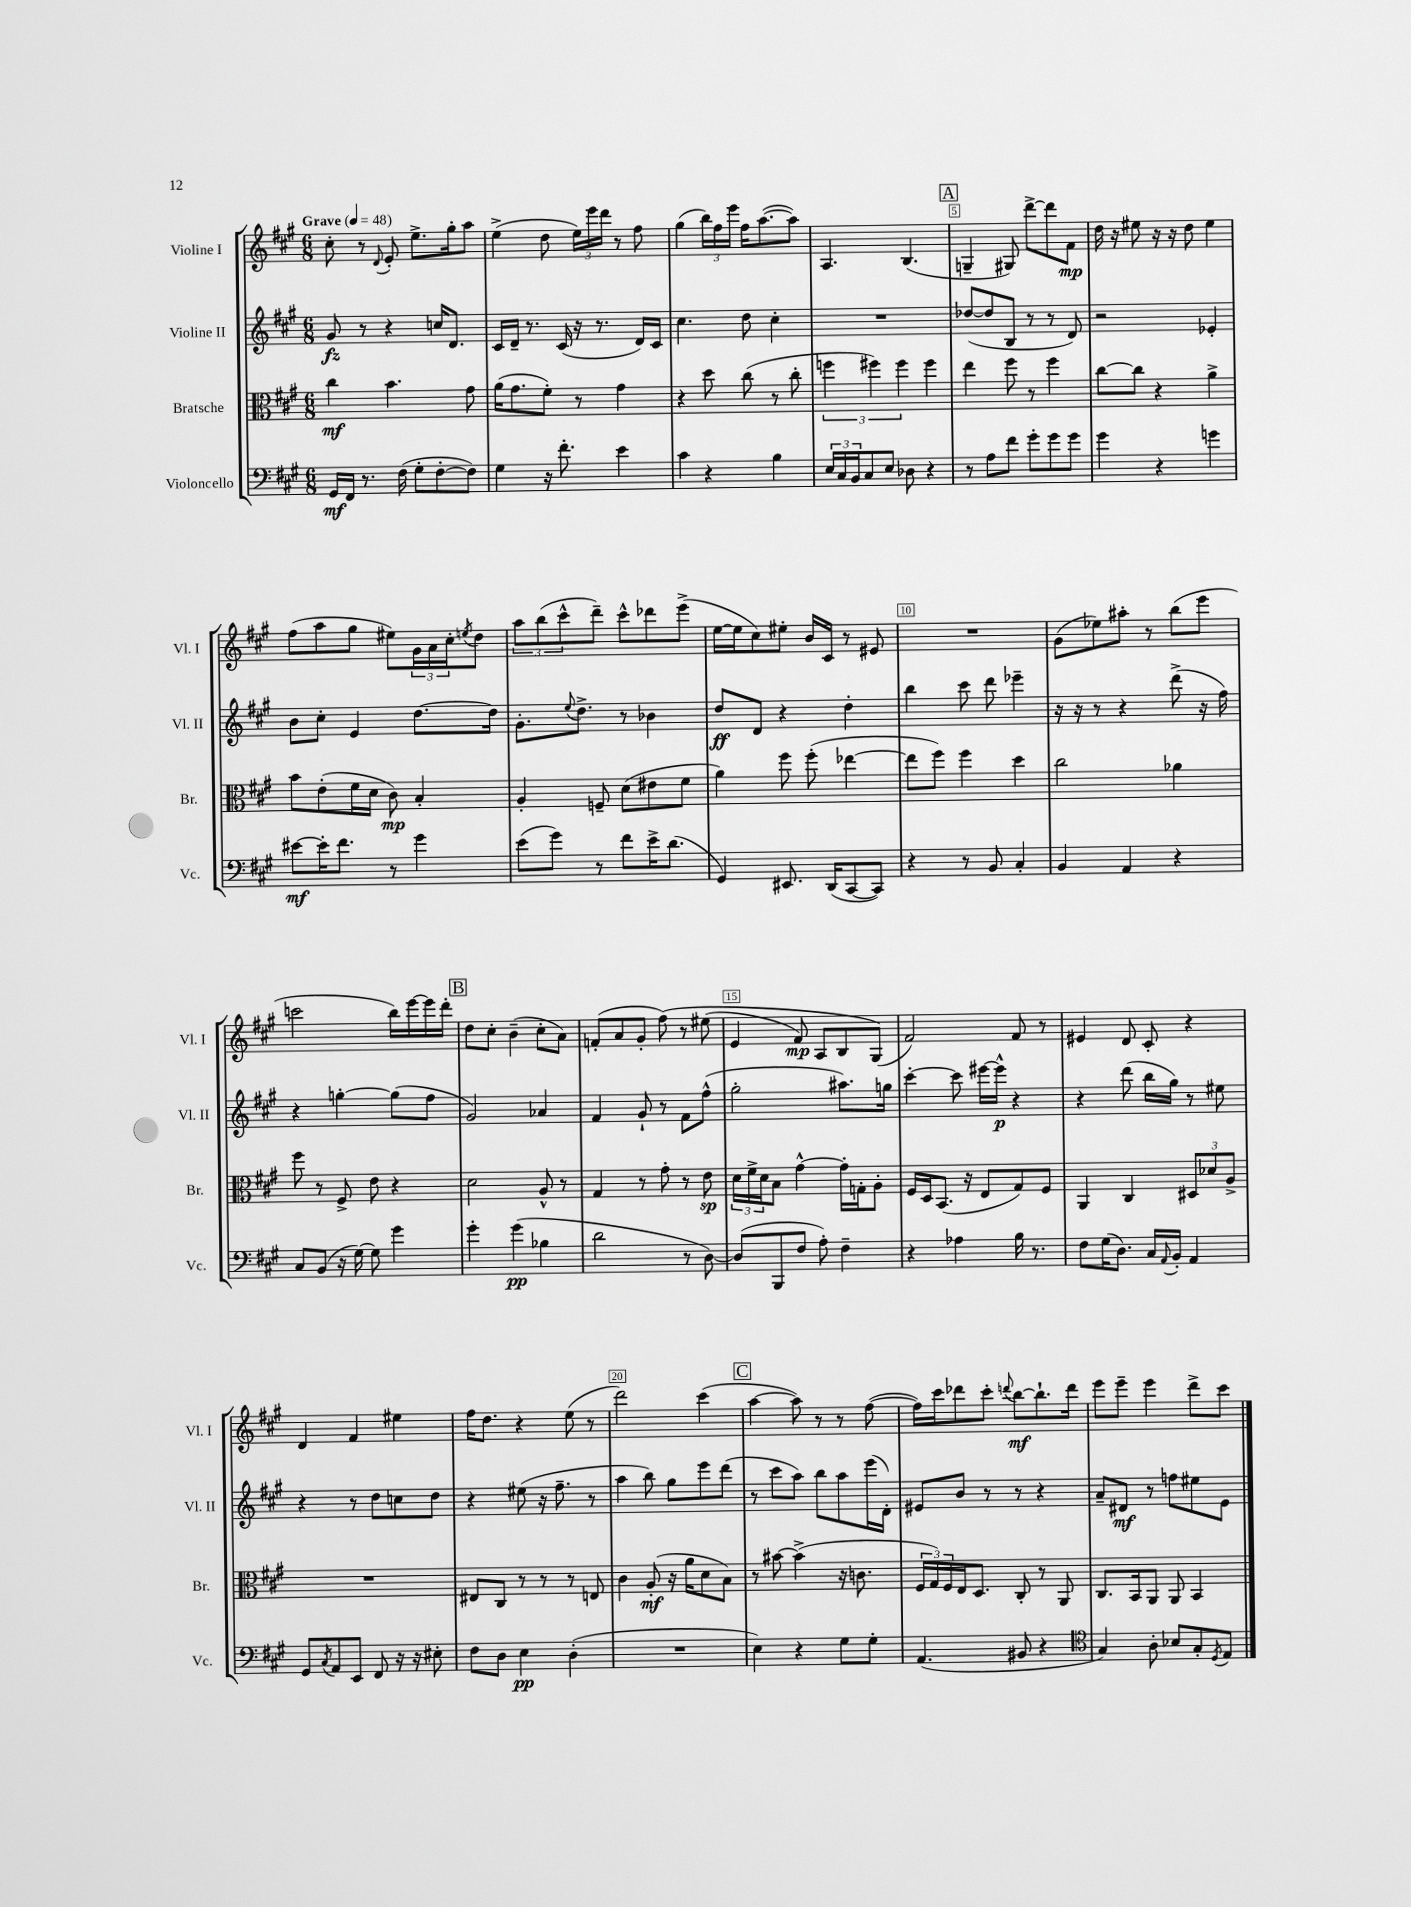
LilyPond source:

<<
\new StaffGroup <<
\new Staff = "s0" \with { instrumentName = "Violine I" shortInstrumentName = "Vl. I" } {
    \clef treble \key a \major \numericTimeSignature \time 6/8 \tempo "Grave" 4 = 48
    cis''8-. r8 \appoggiatura { d'8 } e'8-. e''8.-> gis''16-. a''8 |
    e''4->( d''8 \tuplet 3/2 { e''16) e'''16 d'''16 } r8 fis''8 |
    gis''4( \tuplet 3/2 { b''16) fis''16 e'''16 } fis''16 a''8.~( a''8) |
    a4. b4.( |
    \mark \markup { \box "A" } g4-- gis8) d'''8~-> d'''8 fis'8\mp |
    d''16 r16 eis''8 r16 r16 d''8 eis''4 |
    fis''8( a''8 gis''8 eis''8) \tuplet 3/2 { gis'16 a'16 cis''16-. } \acciaccatura { e''8 } d''8 |
    \tuplet 3/2 { a''8 b''8( cis'''8-^ } d'''8--) cis'''8-^ des'''8 e'''8->( |
    e''16~ e''16 cis''8) eis''8-. b'16 cis'16 r8 eis'8 |
    R2. |
    gis'8( ees''8) ais''8-. r8 b''8( e'''8 |
    c'''2 b''16) e'''16~ e'''16 d'''16-. |
    \mark \markup { \box "B" } d''8 cis''8-. b'4--( cis''8-. a'8) |
    f'8-.( a'8 gis'8-. fis''8)\( r8 eis''8( |
    e'4 fis'8\mp) a8 b8 gis8(\) |
    fis'2) fis'8 r8 |
    eis'4 d'8 cis'8-. r4 |
    d'4 fis'4 eis''4 |
    fis''16 d''8. r4 e''8( r8 |
    d'''2) cis'''4( |
    \mark \markup { \box "C" } a''4~ a''8) r8 r8 fis''8~( |
    fis''16) cis'''16 des'''8 cis'''8-. \appoggiatura { d'''8 } b''8~\mf b''8.-! d'''16 |
    e'''8 e'''8-- e'''4 d'''8-> cis'''8 \bar "|." |
}
\new Staff = "s1" \with { instrumentName = "Violine II" shortInstrumentName = "Vl. II" } {
    \clef treble \key a \major \numericTimeSignature \time 6/8
    gis'8\fz r8 r4 c''16 d'8. |
    cis'16 d'16-- r8. cis'16( r16 r8. d'16) cis'16 |
    cis''4. d''8 cis''4-. |
    R2. |
    \mark \markup { \box "A" } des''8~( des''8 b8 r8 r8 d'8) |
    r2 ees'4-. |
    b'8 cis''8-. e'4 d''8.~ d''16 |
    gis'8.-. \appoggiatura { e''8 } d''8.-> r8 bes'4 |
    d''8\ff d'8 r4 d''4-. |
    b''4 cis'''8 d'''8 ees'''4-- |
    r16 r16 r8 r4 d'''8->( r16 fis''16) |
    r4 g''4~-. g''8( fis''8 |
    \mark \markup { \box "B" } gis'2) aes'4 |
    fis'4 gis'8-! r8 fis'8 fis''8-^( |
    gis''2-. ais''8.) g''16 |
    cis'''4~-. cis'''8 eis'''16~ eis'''16-^\p r4 |
    r4 d'''8( b''16 gis''16) r8 eis''8 |
    r4 r8 d''8 c''8 d''8 |
    r4 eis''8( r16 fis''8.-- r8 |
    a''4 b''8) gis''8 e'''8 d'''8( |
    \mark \markup { \box "C" } r8 cis'''8 a''8) b''8 a''8 e'''16( d'16-.) |
    eis'8 b'8 r8 r8 r4 |
    a'8-- dis'8\mf r8 f''8 eis''8 e'8 \bar "|." |
}
\new Staff = "s2" \with { instrumentName = "Bratsche" shortInstrumentName = "Br." } {
    \clef alto \key a \major \numericTimeSignature \time 6/8
    cis''4\mf b'4. gis'8 |
    a'16( gis'8. fis'8-.) r8 gis'4 |
    r4 d''8 cis''8( r8 cis''8-. |
    \tuplet 3/2 { f''4 fis''4) fis''4 } fis''4 |
    \mark \markup { \box "A" } e''4 fis''8 r8 fis''4 |
    cis''8~ cis''8 r4 a'4-> |
    b'8 e'8-.( fis'16 d'16 cis'8\mp) b4-. |
    a4-. f8-- d'8( eis'8 fis'8 |
    a'4) fis''8 fis''8-.( ees''4~ |
    ees''8 fis''8) fis''4 d''4 |
    cis''2 aes'4 |
    fis''8 r8 fis8-> e'8 r4 |
    \mark \markup { \box "B" } d'2 a8-^ r8 |
    gis4 r8 gis'8-. r8 e'8\sp |
    \tuplet 3/2 { d'16 fis'16-> d'16 } b8 gis'4~-^ gis'16-. g16-. a8-. |
    fis16 d16 b,8.( r16 e8 gis8) fis8 |
    a,4 cis4 \tuplet 3/2 { dis8 des'8 a8-> } |
    R2. |
    eis8 cis8 r8 r8 r8 e8 |
    cis'4 a8-.\mf( r16 a'16 d'8 b8) |
    \mark \markup { \box "C" } r8 bis'8~ bis'4->( r16 c'8. |
    \tuplet 3/2 { fis16 gis16) fis16 } e16 d8. cis8-. r8 a,8 |
    cis8. b,16 a,8 a,8 b,4 \bar "|." |
}
\new Staff = "s3" \with { instrumentName = "Violoncello" shortInstrumentName = "Vc." } {
    \clef bass \key a \major \numericTimeSignature \time 6/8
    gis,16\mf fis,16 r8. fis16( gis8-. fis8~-. fis8) |
    gis4 r16 fis'8.-. e'4 |
    cis'4 r4 b4 |
    \tuplet 3/2 { e16 cis16 b,16 } cis8 e8 des8 r4 |
    \mark \markup { \box "A" } r8 a8 fis'8 gis'8-. gis'8 gis'8 |
    gis'4 r4 g'4 |
    eis'8~\mf eis'16-. fis'8. r8 gis'4 |
    e'8( gis'8) r8 fis'8 e'16-> d'8.( |
    gis,4) eis,8. d,16( cis,8~ cis,8) |
    r4 r8 b,8 cis4-. |
    b,4 a,4 r4 |
    cis8 b,8( r16 gis16~) gis8 gis'4 |
    \mark \markup { \box "B" } gis'4-. gis'4\pp( bes4 |
    d'2 r8 d8~) |
    d8( b,,8 fis8 a8-.) fis4-- |
    r4 aes4 b16 r8. |
    fis8 gis16( d8.) cis16 \appoggiatura { a,8 } b,16-. a,4 |
    gis,8 \acciaccatura { cis8 } a,8 e,8 fis,8 r16 r16 eis8-. |
    fis8 d8 e4\pp d4-.( |
    R2. |
    \mark \markup { \box "C" } e4) r4 gis8 gis8-. |
    a,4.( bis,8 r4 |
    \clef tenor gis4) a8-. bes8 gis8-. \acciaccatura { d8 } e8 \bar "|." |
}
>>
>>
\layout { \context { \Score \override BarNumber.break-visibility = ##(#f #t #t) barNumberVisibility = #(every-nth-bar-number-visible 5) \override BarNumber.stencil = #(make-stencil-boxer 0.1 0.3 ly:text-interface::print) } }
